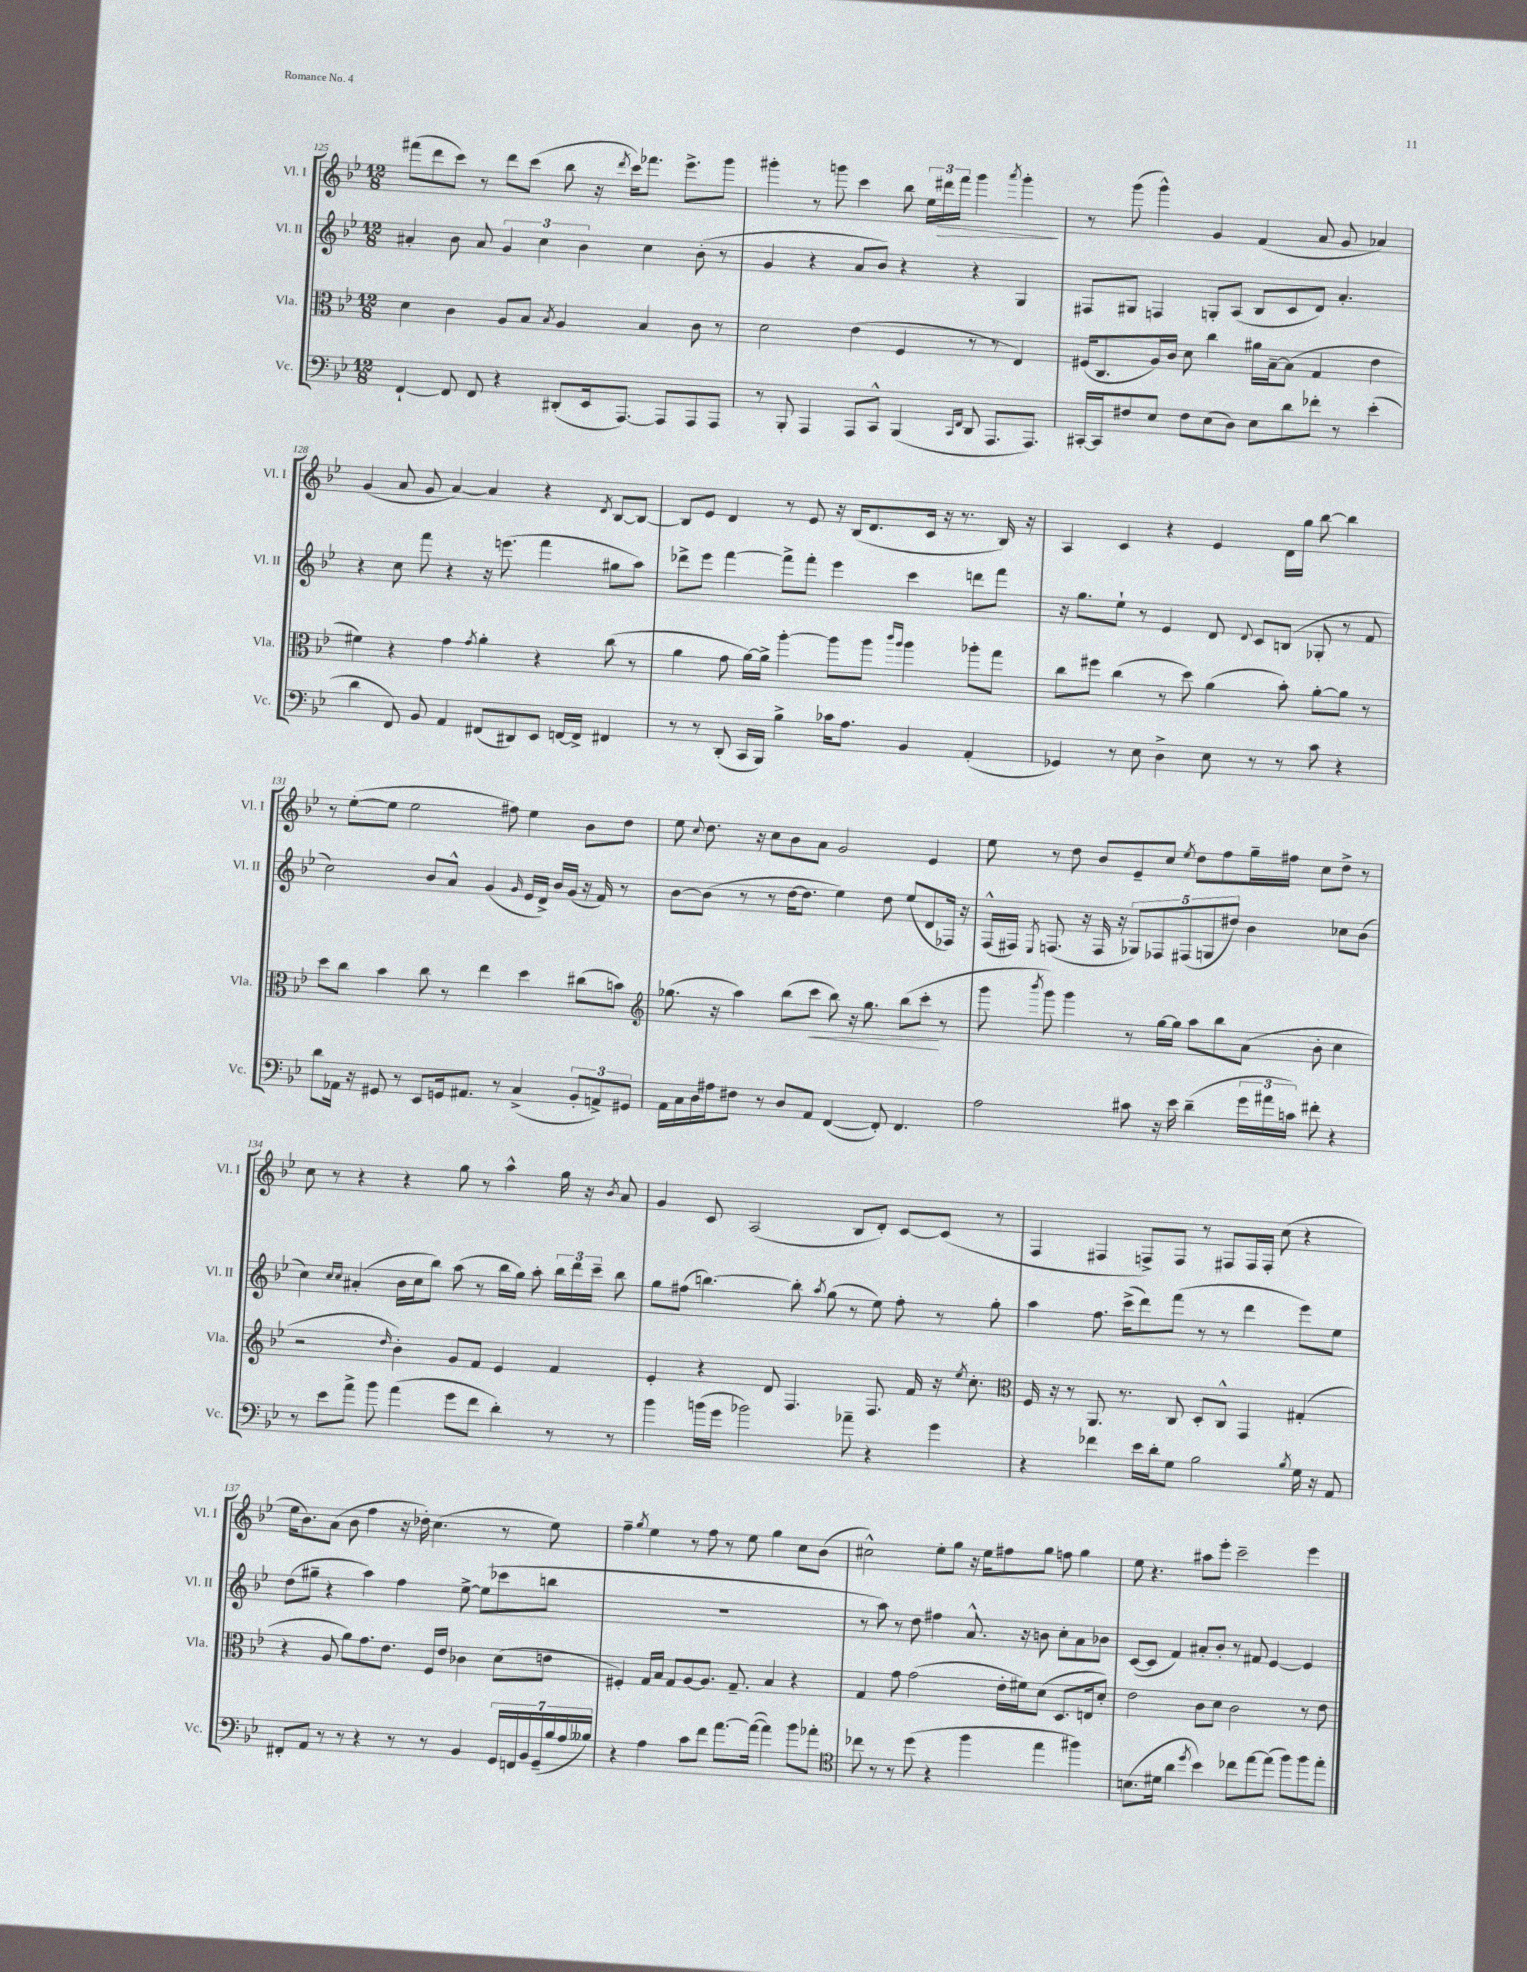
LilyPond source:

<<
\new StaffGroup <<
\new Staff = "s0" \with { instrumentName = "Vl. I" shortInstrumentName = "Vl. I" } {
    \clef treble \key bes \major \numericTimeSignature \time 12/8
    \autoBeamOff fis'''8[( d'''8 c'''8]) r8 d'''8[ c'''8]( bes''8 r16 \acciaccatura { d'''8 } c'''16[) fes'''8.] ees'''8.[-> g'''8] |
    gis'''4-. r8 g'''8 c'''4 bes''8 \tuplet 3/2 { ees''16[ dis'''16\> f'''16] } g'''4 \acciaccatura { a'''8 } g'''4-.\! |
    r8 g'''8( g'''4-^) g'4 f'4( a'8 g'8 aes'4) |
    g'4( a'8 g'8 a'4~) a'4 r4 \acciaccatura { d'8 } bes8[~ bes8]~ |
    bes8[ ees'8] d'4 r8 ees'8 r16 bes16[( d'8. c'16] r16 r8. bes16) r16 |
    a4 c'4 r4 ees'4 d'16[ g''16] bes''8~ bes''4 |
    r8 ees''8[~-.( ees''8] ees''2 fis''8) ees''4 bes'8[ d''8] |
    ees''8 \appoggiatura { c''8 } d''8. r16 c''8[ bes'8 a'8] g'2 ees'4 |
    ees''8 r8 d''8 bes'8[ ees'8-- c''8] \acciaccatura { ees''8 } d''8[ f''8 g''16-- fis''16] c''8[ d''8]-> r8 |
    c''8 r8 r4 r4 g''8 r8 a''4-^ g''16 r16 \acciaccatura { bes'8 } a'8 |
    g'4 c'8 a2( bes8[ d'8]-.) c'8[~ c'8]( r8 |
    f4 fis4 f8[->) f8] r8 fis8[ fis16 fis16]-. c''8( r4 |
    ees''16[ bes'8.) a'8]( bes'8 f''4 r16 des''16-.) c''4.( r8 ees''8) |
    f''4-- \acciaccatura { g''8 } ees''4 r8 f''8 r8 ees''8 g''4 c''8[ bes'8]( |
    cis''2-^) ees''8[-. g''8] r16 ees''16[ fis''8 g''8] f''8 g''4 |
    ees''8 r4. ais''8[ ees'''8]-. c'''2-- ees'''4 \bar "|." |
}
\new Staff = "s1" \with { instrumentName = "Vl. II" shortInstrumentName = "Vl. II" } {
    \clef treble \key bes \major \numericTimeSignature \time 12/8
    \autoBeamOff ais'4-. bes'8 ais'8 \tuplet 3/2 { g'4 c''4 bes'4 } c''4 bes'8-.( r8 |
    g'4 r4 a'8[ bes'8]) r4 r4 g4 |
    fis8[ gis8] f4 g8[-. a8]( bes8[ c'8 d'8]) a'4.-. |
    r4 c''8 f'''8 r4 r16 e'''8.( f'''4 gis''8[ a''8]) |
    des'''8[-> ees'''8] f'''4~ f'''8[-> f'''8]-. ees'''4 c'''4 d'''8[ f'''8] |
    r16 g''8.[ ees''8]-! r8 ees'4 d'8 \appoggiatura { d'8 } c'8[ b8]( ges8-. r8 f'8 |
    c''2) bes'8[ a'8]-^ g'4( \grace { g'16 } ees'16[ d'16]->) bes'16[ g'16]( r16 f'16) r8 |
    bes'8[~ bes'8]( r8 r8 d''16[~ d''8.] ees''4) d''8 ees''8[( d'8 fes16]) r16 |
    f16[-^( fis16]) \acciaccatura { ees8 } f8.( r16 f16 r16 \tuplet 5/4 { ges8[) fes8 fis8( g8 dis''8]) } bes'4 ces''8[ bes'8]( |
    c''4) \grace { c''16[ c''16] } ais'4-.( bes'16[ c''16 bes''8]) a''8( r8 bes''16[ g''16]) a''8-. \tuplet 3/2 { bes''16[ d'''16 c'''16]-- } bes''8 |
    g''8[ fis''8]( b''4.~) b''8-. \acciaccatura { a''8 } g''8( r8 ees''8) fis''8-. r8 g''8-. |
    a''4 f''8. c'''16[->( d'''8) f'''8]( r8 r8 d'''4 ees'''8[) ees''8] |
    d''8[( gis''8]-- r4 a''4) f''4 ees''8~-> ees''8[( ces'''8 b''8] |
    R1. |
    r8 a''8) r8 d''8 fis''4 a'8.-^ r16 b'8 c''8[-. a'8 bes'8] |
    c'8[~( c'8] f'4) ais'8[-. bes'8]-. r8 fis'8 ees'4~ ees'4 \bar "|." |
}
\new Staff = "s2" \with { instrumentName = "Vla." shortInstrumentName = "Vla." } {
    \clef alto \key bes \major \numericTimeSignature \time 12/8
    \autoBeamOff d'4 c'4 a8[ bes8] \acciaccatura { bes8 } a4 bes4 c'8 r8 |
    d'2 ees'4( f4 r8 r8 ees4) |
    fis16[( c8. a16) c'16] d'8 c''4 ais'16[ bes16~-- bes8]( g4 ees'4 |
    fis'4) r4 g'4 \acciaccatura { g'8 } a'4-. r4 c''8( r8 |
    a'4 g'8 a'16[~) a'16]-> a''4~-. a''8[ a''8] \grace { c'''16[ a''16] } a''4 aes''8[-. g''8] |
    c''8[ fis''8] c''4( r8 d''8) a'4( bes'8-.) a'8[~-. a'8] r8 |
    d''8[ c''8] bes'4 c''8 r8 ees''4 d''4 cis''8[( b'8]) |
    \clef treble ges''8.( r16 a''4) bes''8[( c'''8]\< bes''8) r16 ges''8. bes''8[( c'''8]-.\! r8 |
    g'''8 \acciaccatura { bes'''8 } g'''8) g'''4 r8 g''16[~ g''16] a''8[ bes''8 a'8]( bes'8-. c''4 |
    r2 \grace { d''16 } bes'4-.) g'8[ f'8] ees'4 f'4 |
    ees'4-. r4 d'8 f4. f8. f'16 r16 \acciaccatura { ees''8 } c''8.-. |
    \clef alto f16 r16 r8 a,8. r8. c8 d8[-. c8]-^ g,4 gis4-.( |
    r4 a8 a'8[) g'8. ees'8.] f16[ ees'16] ces'4 d'8[( e'8] |
    fis4-.) g16[ bes16] g8[ a8~ a8.] g8.-- bes4 r4 |
    g4 g'8 g'2( ees'16[-. fis'16) d'8]( d8.[ e16 d'8]-.) |
    ees'2 c'8[ d'8] c'2 r8 ees'8 \bar "|." |
}
\new Staff = "s3" \with { instrumentName = "Vc." shortInstrumentName = "Vc." } {
    \clef bass \key bes \major \numericTimeSignature \time 12/8
    \autoBeamOff f,4~-! f,8 f,8 r4 dis,8[-.( ees,16 a,,8.]~) a,,8[ a,,8 a,,8] |
    r8 bes,,8-. a,,4 a,,8[ c,8]-^ bes,,4( \grace { c,16[ f,16] } d,8 a,,8.[ a,,8.]) |
    cis,16[~-. cis,16 fis8 ees8] fis8[ ees8( d8]) ees8[ d'8 fes'8]-. r8 ees'4-.( |
    d'4 f,8) bes,8 a,4 fis,8[( dis,8) ees,8] f,16[~ f,16]-> fis,4 |
    r8 r8 d,8-.( c,16[ bes,,16]) bes4-> ces'16[ a8.] bes,4 a,4-.( |
    ges,4) r8 ees8 d4-> ees8 r8 r8 c'8 r4 |
    d'8[ aes,16] r16 gis,8 r8 ees,8[ g,16 ais,8.] r8 c4->( \tuplet 3/2 { bes,8[-. a,8->) gis,8] } |
    a,16[ c16 d16 ais16 fis8] r8 d8[ a,8] f,4~( f,8-.) f,4. |
    a2 cis'8 r16 ees'16 d'4--( \tuplet 3/2 { g'16[ ais'16 c'16]) } fis'8-. r4 |
    r8 ees'8[ a'8]-> bes'8 a'4( g'8[ f'8] d'4-.) r8 r8 |
    bes'4 b'16[( g'16] bes'2) aes'8-- r4 g'4 |
    r4 fes'4 ees'16[ d'16-. g8] bes2 \acciaccatura { bes8 } g16 r16 a,8 |
    fis,8[-. a,8] r8 r8 r4 r8 r8 bes,4 \tuplet 7/4 { g,16[ f,16 bes,16 g,16--( bes16 a16 beses16]) } |
    r4 a4 c'8[ f'8] a'8.[~ a'16]~( a'4) bes'8[ aes'8]-. |
    \clef tenor ces''8 r8 r8 d''8( r4 f''4 ees''4 fis''4) |
    b8.[( dis'16] a'4 \acciaccatura { d''8 } bes'4) ces''8[ ees''8~ ees''8]( f''8[) f''8 ees''8]-. \bar "|." |
}
>>
>>
\layout { \context { \Score currentBarNumber = #125 } }
